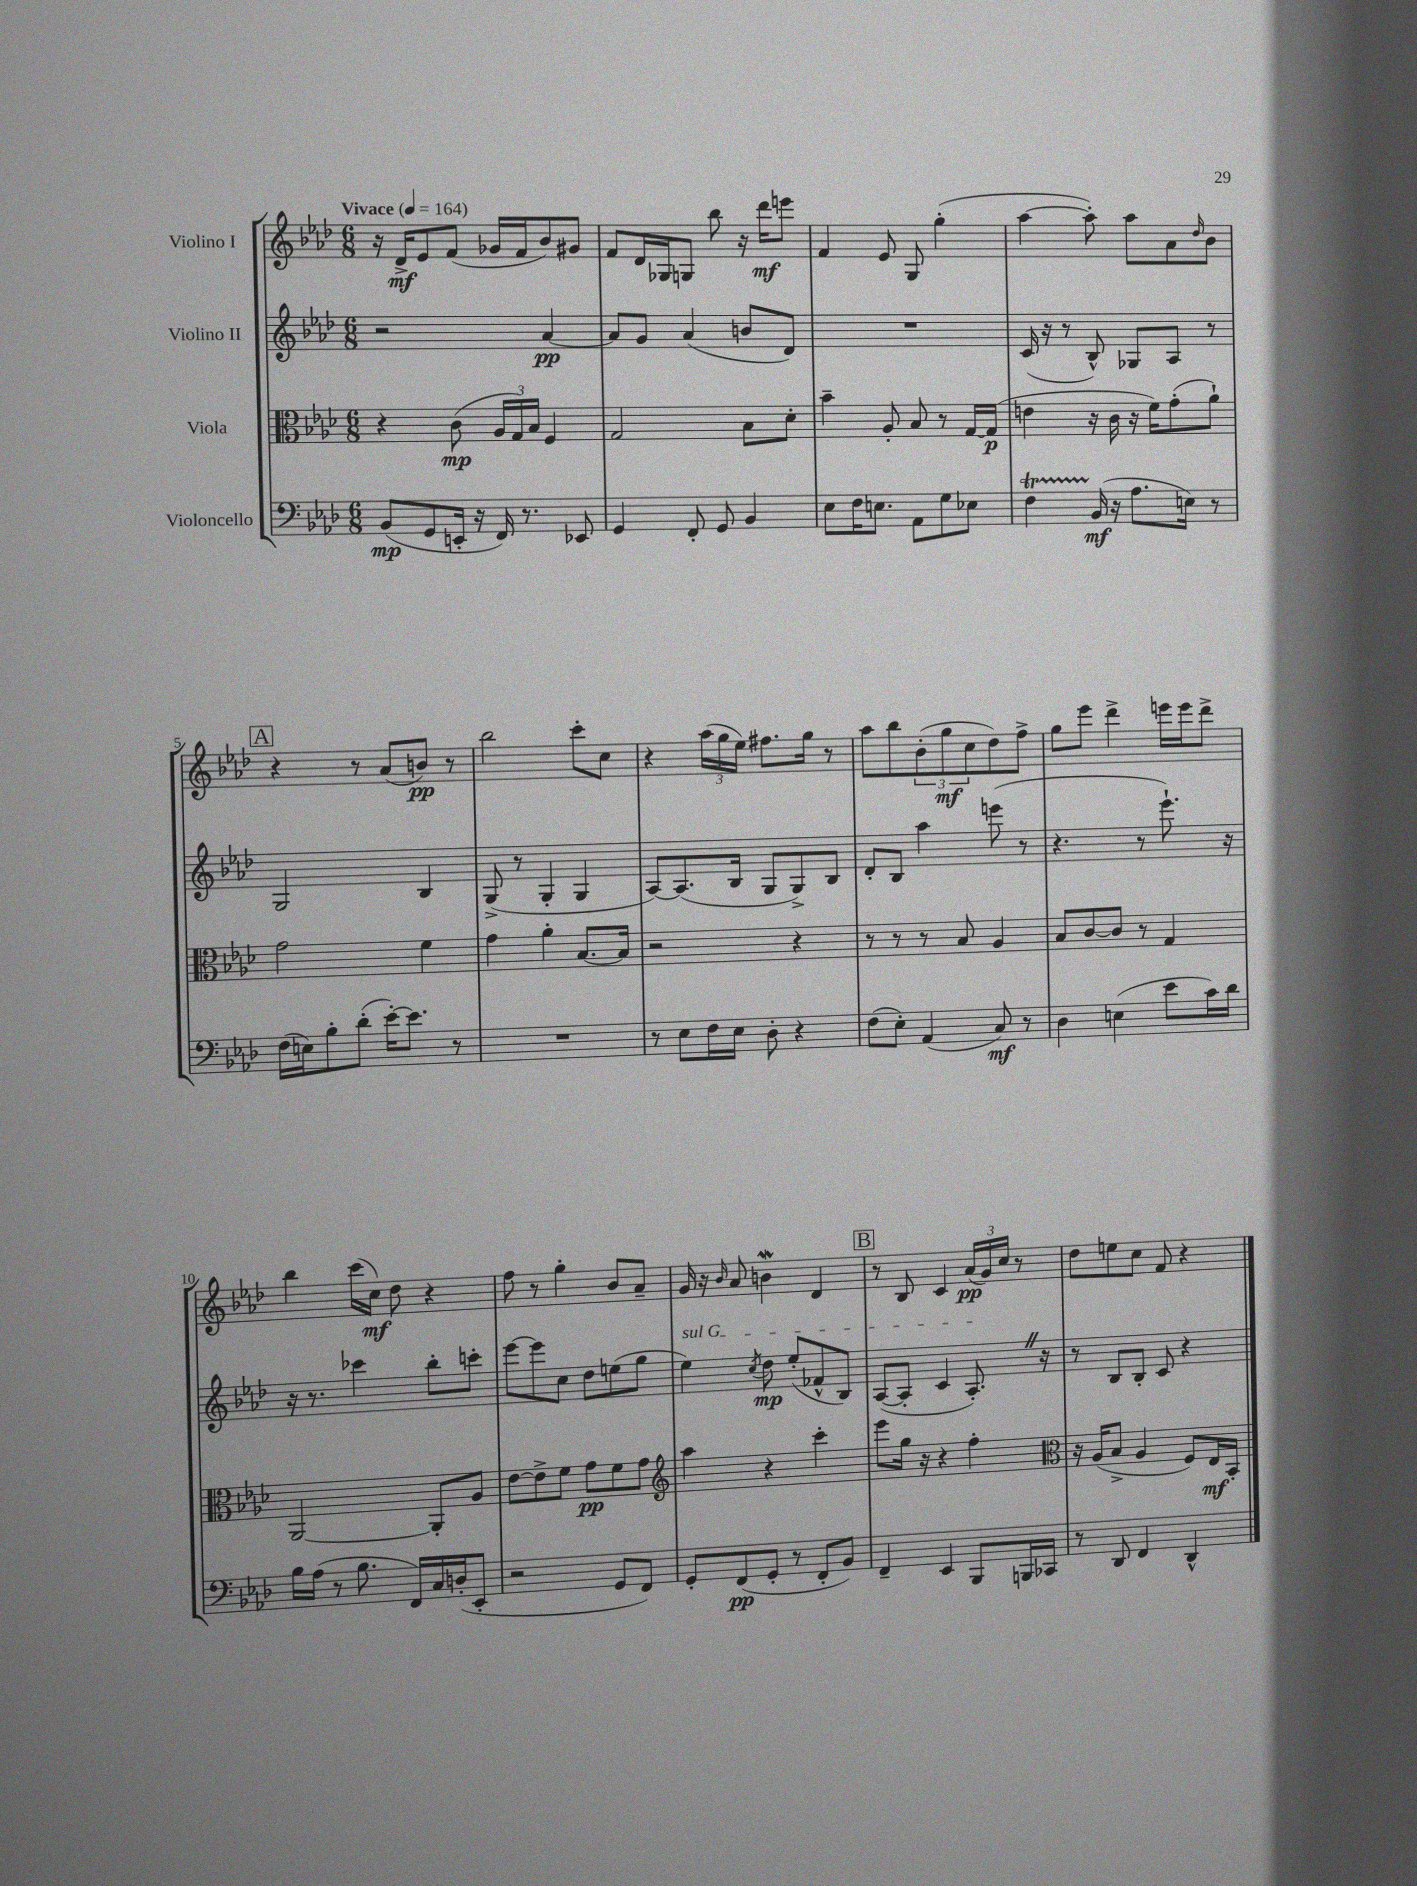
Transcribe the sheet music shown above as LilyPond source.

<<
\new StaffGroup <<
\new Staff = "s0" \with { instrumentName = "Violino I" } {
    \clef treble \key aes \major \numericTimeSignature \time 6/8 \tempo "Vivace" 4 = 164
    r16 des'16->\mf ees'8 f'8( ges'16 f'16 bes'8) gis'8 |
    f'8 des'16 ges16 g8 bes''8 r16 des'''16\mf e'''8 |
    f'4 ees'8 g8 g''4-.( |
    aes''4~ aes''8-.) aes''8 aes'8 \grace { des''16 } bes'8 |
    \mark \markup { \box "A" } r4 r8 aes'8( b'8\pp) r8 |
    bes''2 c'''8-. c''8 |
    r4 \tuplet 3/2 { aes''16( g''16 ees''16) } fis''8. g''16 r8 |
    aes''8 bes''8 \tuplet 3/2 { bes'8-.( g''8\mf c''8 } des''8) f''8-> |
    g''8 ees'''8 des'''4-> e'''16 e'''16 des'''8-> |
    bes''4 c'''16( c''16\mf) des''8 r4 |
    f''8 r8 g''4-. bes'8 aes'8-- |
    g'16 r16 \grace { bes'16 } aes'8 b'4\mordent des'4 |
    \mark \markup { \box "B" } r8 bes8 c'4 \tuplet 3/2 { aes'16\pp( g'16) c''16 } r8 |
    des''8 e''8 c''8 f'8 r4 \bar "|." |
}
\new Staff = "s1" \with { instrumentName = "Violino II" } {
    \clef treble \key aes \major \numericTimeSignature \time 6/8
    r2 aes'4~\pp |
    aes'8 g'8 aes'4( b'8 des'8) |
    R2. |
    c'16( r16 r8 bes8-^) ges8 aes8 r8 |
    \mark \markup { \box "A" } g2 bes4 |
    g8->( r8 g4-. g4 |
    aes8~) aes8.( bes16 g8 g8->) bes8 |
    des'8-. bes8 aes''4 e'''8( r8 |
    r4. r8 ees'''8.-!) r16 |
    r16 r8. ces'''4 bes''8-. c'''8-. |
    ees'''8~ ees'''8 c''8 des''8 e''8( g''8 |
    \once \override TextSpanner.bound-details.left.text = \markup { \italic "sul G" } ees''4\startTextSpan) \acciaccatura { c''8 } des''8\mp ees''8-.( fes'8-^ bes8) |
    \mark \markup { \box "B" } aes8~( aes8-. c'4 aes8.-.\stopTextSpan) \once \override BreathingSign.text = \markup { \musicglyph "scripts.caesura.straight" } \breathe r16 |
    r8 bes8 bes8-. c'8 r4 \bar "|." |
}
\new Staff = "s2" \with { instrumentName = "Viola" } {
    \clef alto \key aes \major \numericTimeSignature \time 6/8
    r4 c'8\mp( \tuplet 3/2 { aes16 g16) bes16 } f4 |
    g2 bes8 des'8-. |
    bes'4-- aes8-. bes8 r8 g16~ g16\p( |
    e'4 r16 c'16 r16 f'16) g'8-.( aes'8-!) |
    \mark \markup { \box "A" } g'2 f'4 |
    g'4 aes'4-. bes8.~ bes16 |
    r2 r4 |
    r8 r8 r8 bes8 aes4 |
    bes8 c'8~ c'8 r8 g4 |
    aes,2~ aes,8-. aes8 |
    ees'8~ ees'8-> f'8 g'8\pp f'8 g'8 |
    \clef treble aes''4 r4 c'''4-. |
    \mark \markup { \box "B" } ees'''8 g''16 r16 r4 f''4-. |
    \clef alto r16 aes16( bes8-> aes4 f8) ees16\mf bes,16-. \bar "|." |
}
\new Staff = "s3" \with { instrumentName = "Violoncello" } {
    \clef bass \key aes \major \numericTimeSignature \time 6/8
    bes,8\mp( g,8 e,16-. r16 f,16) r8. ees,8 |
    g,4 f,8-. g,8 bes,4 |
    ees8 f16 e8. aes,8 g8 ees8 |
    f4\startTrillSpan bes,16\stopTrillSpan\mf( r16 aes8. e16) r8 |
    \mark \markup { \box "A" } f16( e16) bes8-. des'8-.( ees'16~-.) ees'8. r8 |
    R2. |
    r8 ees8 f16 ees16 des8-. r4 |
    f8( ees8-.) aes,4( c8\mf) r8 |
    des4 e4( ees'8 c'16) des'16 |
    bes16 aes16( r8 bes8. f,16) c16 d16-.( ees,8-. |
    r2 g,8 f,8) |
    g,8-. f,8\pp( g,8-. r8 f,8-. bes,8) |
    \mark \markup { \box "B" } f,4-- ees,4 bes,,8 b,,16 ces,16 |
    r8 des,8 f,4 des,4-^ \bar "|." |
}
>>
>>
